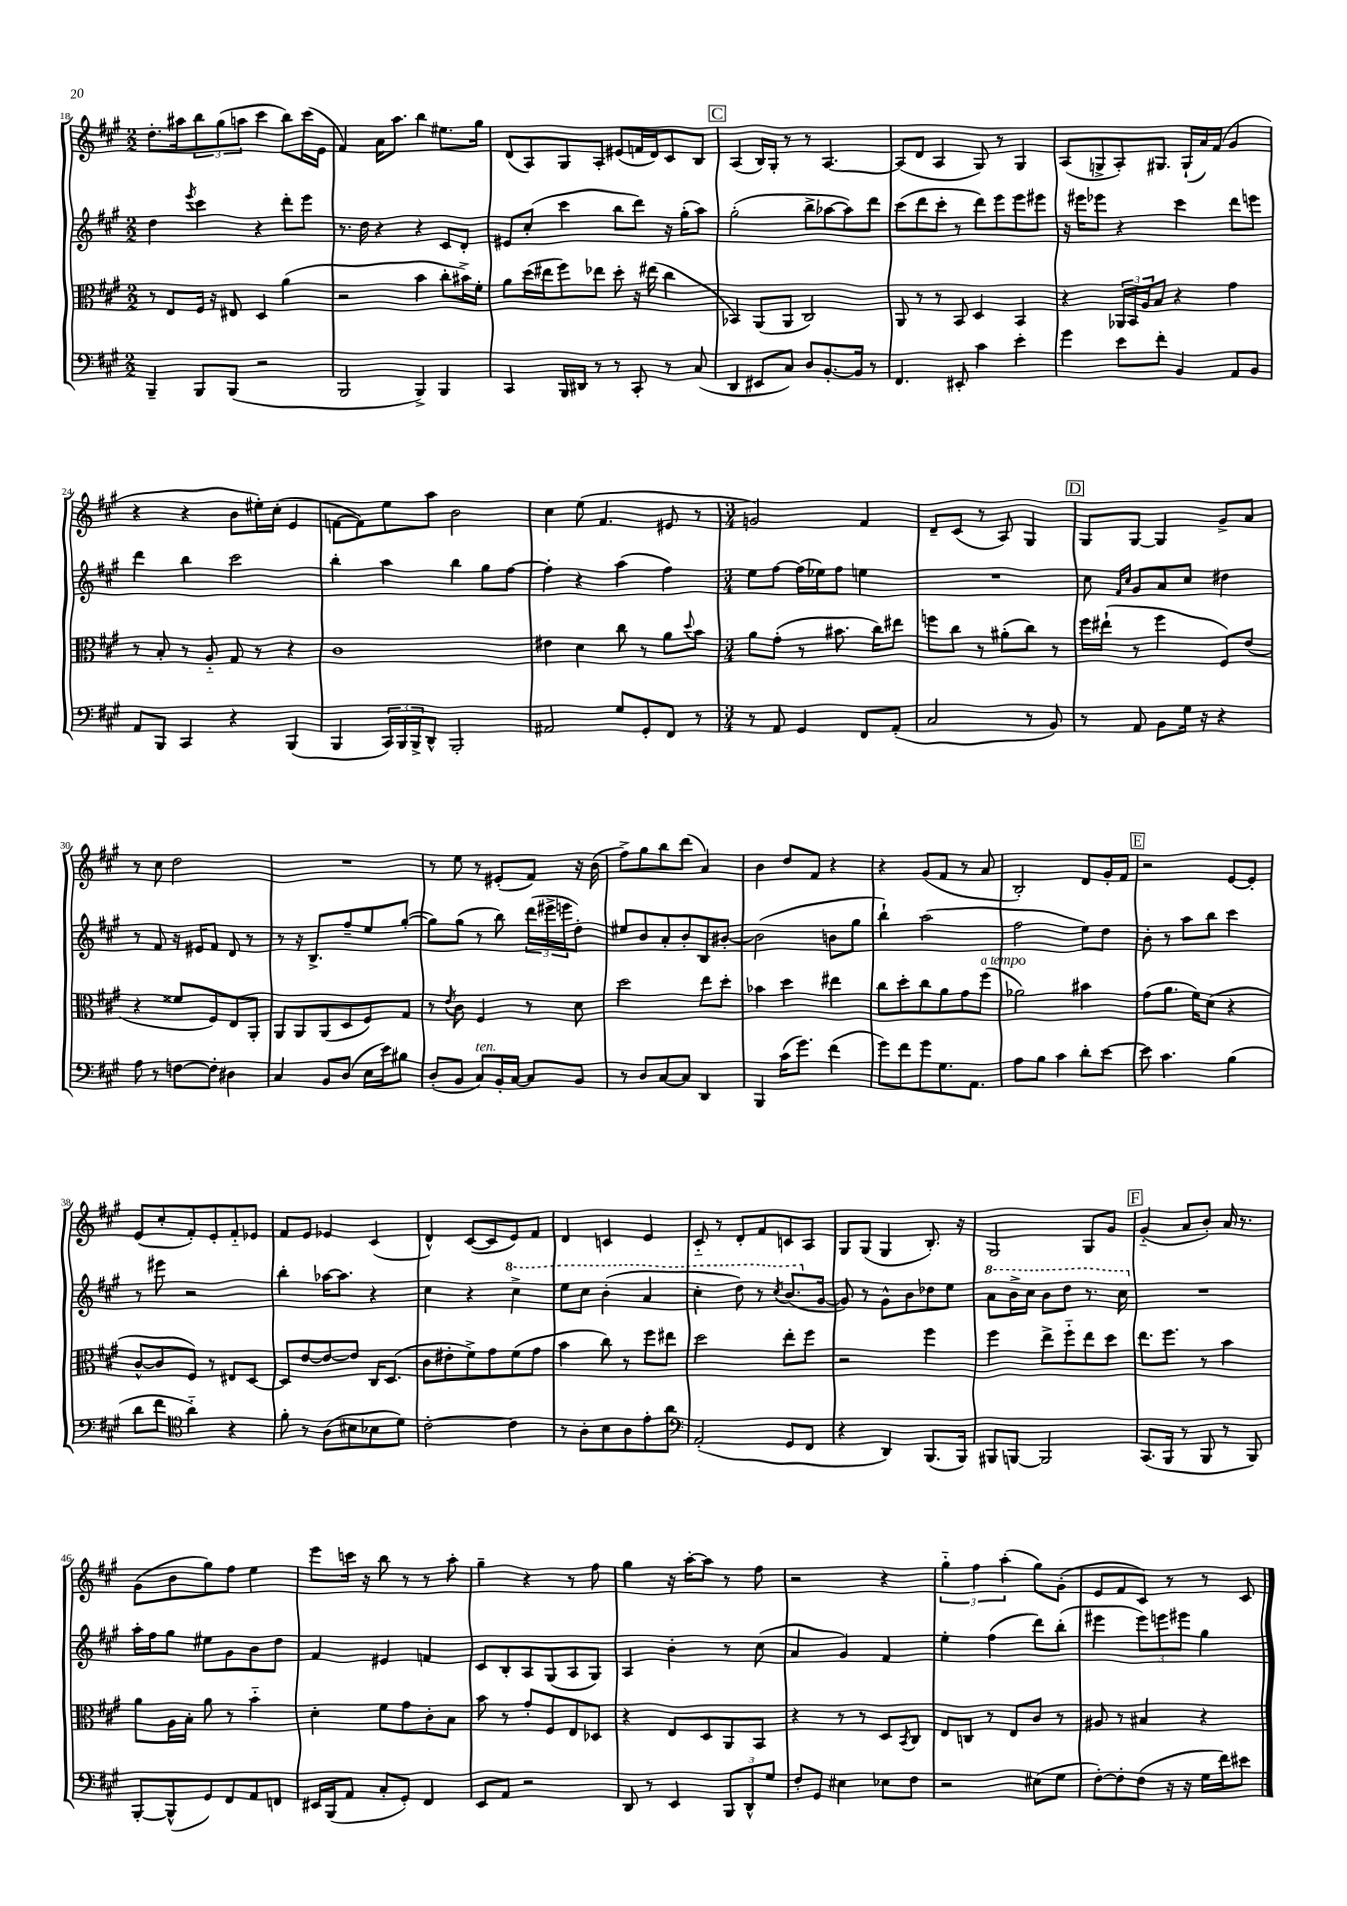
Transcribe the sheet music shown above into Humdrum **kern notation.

**kern	**kern	**kern	**kern
*part4	*part3	*part2	*part1
*staff4	*staff3	*staff2	*staff1
*clefF4	*clefC3	*clefG2	*clefG2
*k[f#c#g#]	*k[f#c#g#]	*k[f#c#g#]	*k[f#c#g#]
*M2/2	*M2/2	*M2/2	*M2/2
=18	=18	=18	=18
4BBB~/	8r	4dd\	8.dd'\L
.	8E/L	.	.
.	.	.	16aa#X\k
.	.	8qeee/	.
8BBB/L	16F#/Jk	4ccc#\	12bb\
.	16r	.	.
.	.	.	(12gg#\
(8BBB/J	8E#X/	.	.
.	.	.	12aan\J
2r	4D/	4r	4ccc#\
.	(4a\	8ddd'\L	8bb\L)
.	.	8eee\J	(16ccc#\L
.	.	.	16e\JJ
=19	=19	=19	=19
2BBB/	2r	8.r	4f#/)
.	.	16dd\	.
.	.	4r	16a\KL
.	.	.	8.aa\J
4BBB^/)	4b\	4r	4bb\
4BBB/	8cc#'\L	8c#/L	8.ee#X\L
.	16b#X^\L)	8d'/J	.
.	16f#'\JJ	.	16gg#\Jk
=20	=20	=20	=20
4CC#/	8a\L	8e#X/L	(8d/L
.	(16dd\L	(8cc#'/J	8A/)
.	16ee#X\J	.	.
16BBB/LL	8ff#\)	4ccc#\	8G#/
16DD#X/JJ	.	.	.
8r	8ee-X\J	.	8A'/J
8r	8dd'\	8bb\L	(8e#X/L
8CC#'/	16r	8ddd\J)	16fn/L
.	(16ee#X\	.	16d/J)
8r	4cc#\	16r	8c#/
.	.	(16gg#'\KL	.
(8C#/	.	8aa\J)	8B/J
!!LO:REH:place=s1:t=C
=21	=21	=21	=21
4DD/	4BB-X/)	(2gg#'\	(4A/
8EE#X/L	(8AA/L	.	16B/LL)
.	.	.	16G#'/JJ
8C#/J)	8AA/J	.	8r
8D/L	2C#/)	8bb^\L	8r
[8.BB'/	.	[8aa-X\	[4.A/
.	.	8aa-\])	.
16BB/Jk]	.	.	.
8r	.	8ddd\J	.
=22	=22	=22	=22
4.FF#/	8AA/	(8ccc#\L	(8A/L]
.	8r	8ddd\	8d/J
.	8r	8ccc#'\J	4A/
8EE#X'/	8BB/	8r	.
4c#\	4D/	8ddd\L)	8G#/)
.	.	8eee\	8r
4e'\	4BB/	8eee\	4G#/
.	.	8eee#X\J	.
=23	=23	=23	=23
4g#\	4r	16r	(8A/L
.	.	16eee#X\KL	.
.	.	8eee-X\J	8Gn^/
8e\L	24AA-X/LL	4r	8A'/)
.	24BB/	.	.
.	24A/J	.	.
8f#'\J	8B/J	.	8.G#X/J
4BB/	4r	4ccc#\	.
.	.	.	(16G#`/LL
.	.	.	16a/)
.	.	.	(16f#/JJ
8AA/L	4g#\	8ddd\L	4g#/
8BB/J	.	8eeen\J	.
!!LO:LB:g=z
=24	=24	=24	=24
8AA/L	8r	4ddd\	4r
8BBB/J	8B'/	.	.
4CC#/	8r	4bb\	4r
.	8A/	.	.
4r	8G#/	2ccc#\	8b\L
.	8r	.	16ee#X'\L)
.	.	.	(16cc#'\JJ
(4BBB/	4r	.	4e/
=25	=25	=25	=25
4BBB/	1c#	4bb'\	[8fn\L
.	.	.	8f\])
24CC#/LL)	.	4aa\	8ee\
24BBB/	.	.	.
24BBB^/J	.	.	.
8DD^^/J	.	.	8aa\J
2BBB'/	.	4bb\	2b\
.	.	8gg#\L	.
.	.	[8ff#\J	.
=26	=26	=26	=26
2AA#X/	4e#X\	4ff#'\]	4cc#\
.	4d\	4r	(8ee\
.	.	.	4.f#/
8G#/L	8cc#\	(4aa\	.
8GG#'/	8r	.	.
8FF#/J	8a\L	4ff#\)	8e#X/
.	8qqdd/	.	.
8r	8b\J	.	8r
=27	=27	=27	=27
*M3/4	*M3/4	*M3/4	*M3/4
8r	8a\L	8ee\L	2gn/)
8AA/	(8g#'\J	[8ff#\J	.
4GG#/	8r	(16ff#\LL]	.
.	.	16ee-X\J)	.
.	8.b#X\	8ff#\J	.
8FF#/L	.	4een\	4f#/
.	16cc#\KL)	.	.
(8AA'/J	8ee#X\J	.	.
=28	=28	=28	=28
2C#/	8ffn\L	2.r	8d~/L
.	8cc#\J	.	(8c#/J
.	8r	.	8r
.	(8a#X'\L	.	8A/)
8r	8cc#\J)	.	4G#/
8BB/)	8r	.	.
!!LO:REH:place=s1:t=D
=29	=29	=29	=29
8r	16ff#\LL	8cc#\	8G#/L
.	(16ee#X`\JJ	.	.
.	.	16qqf#/LL	.
.	.	16qqcc#/JJ	.
8AA/	8r	8g#/L	[8G#/J
8BB\L	4ff#\	8a/	4G#/]
16G#\Jk	.	8cc#/J	.
16r	.	.	.
4r	8F#/L)	4dd#X\	8g#^/L
.	(8e/J	.	8a/J
!!LO:LB:g=z
=30	=30	=30	=30
8A\	4r	8r	8r
8r	.	8f#/	8cc#\
[8Fn\L	8f##X/L	16r	2dd\
.	.	16e#X/KL	.
8F'\J]	8F#/)	8f#/J	.
4D#X\	8E/	8d/	.
.	8AA'/J	8r	.
=31	=31	=31	=31
4C#/	8AA/L	8r	2.r
.	8AA/	16r	.
.	.	8.B^/L	.
8BB/L	(8AA/	.	.
(8D/J	8D/	8ff#~/	.
16E\LL	8F#/)	8ee/	.
16e\J)	.	.	.
8B#X\J	8G#/J	([8gg#'/J	.
=32	=32	=32	=32
(8D'/L	8r	8gg#\L])	8r
.	8qe/	.	.
8BB/J	8c#\	(8gg#\J	8ee\
!LO:TX:a:i:t=ten.	!	!	!
8C#/L)	4F#/	8r	8r
16BB'/L	.	8bb\)	(8e#X'/L
[16C#/JJ	.	.	.
8C#/L]	8r	(24ddd\LL	8f#/J)
.	.	24eee#X^\	.
.	.	24eeen\J	.
8BB/J	8d\	8dd'\J)	16r
.	.	.	(16b\
=33	=33	=33	=33
8r	2dd\	8ee#X/L	8ff#^\L)
8D/L	.	8b/	8gg#\
[8C#/	.	8a'/	8bb\
8C#/J]	.	8b'/	(8ddd\J
4DD/	8ee\L	8B/	4a/)
.	8dd'\J	[8b#X'/J	.
=34	=34	=34	=34
4BBB/	4b-X\	(2b#\]	4b\
(16c#\KL	4dd\	.	8dd/L
8.g#\J)	.	.	.
.	.	.	8f#/J
(4f#\	4ee#X\	8bn\L	4r
.	.	8gg#\J	.
=35	=35	=35	=35
8g#\L)	8cc#\L	4bb`\)	4r
8f#\	8dd'\	.	.
8g#\	8cc#\	(2aa\	(8g#/L
8.G#\	8a\	.	8f#/J
.	8g#\	.	8r
8.AA\J	.	.	.
!	!LO:TX:a:i:t=a tempo	!	!
.	(8ff#\J	.	8a/
=36	=36	=36	=36
8A\L	2a-X\)	2ff#\	2B'/)
8B\J	.	.	.
4c#\	.	.	.
8d'\L	4b#X\	8ee\L)	8d/L
[8e\J	.	8dd\J	16g#'/L
.	.	.	16f#/JJ
!!LO:REH:place=s1:t=E
=37	=37	=37	=37
8e\]	(8g#\L	8b'\	2r
4.c#\	8.a\J	8r	.
.	.	8aa\L	.
.	16f#\KL)	.	.
.	(8d\J	8bb\J	.
(4B\	4r	4ccc#\	[8e/L
.	.	.	8e'/J]
!!LO:LB:g=z
=38	=38	=38	=38
8d\L	[8c#^^/L	8r	(8e/L
8f#\J	8c#/]	8eee#X\	8cc#'/
*clefC4	*	*	*
4a\)	8F#/J)	2r	8f#'/)
.	8r	.	8e'/
4r	8E#X/L	.	8f#/
.	[8D/J	.	8e-X/J
=39	=39	=39	=39
8f#'\	8D/L]	4bb'\	8f#/L
8r	[8e/	.	8e/J
(8A\L	8e/_	[16aa-X\KL	4e-X/
.	.	8.aa-\J]	.
8B#X\	8e/J]	.	.
8B-X\	16C#/KL	4r	(4c#/
.	(8.D/J	.	.
8d\J)	.	.	.
=40	=40	=40	=40
[2c#'\	8c#\L	4cc#\	4d^^/)
.	8e#X'\	.	.
.	8f#^\)	4r	([8c#/L
.	8g#\	.	8c#/]
*	*	*8va	*
4c#\]	(8f#\	4ccc#^\	8e/)
.	8g#\J	.	8f#/J
=41	=41	=41	=41
8r	4b\	8eee\L	4d/
8A'\L	.	8ccc#\J	.
8B\	8cc#\)	(4bb'\	4cn/
8A\	8r	.	.
8e'\	8ff#\L	4aa/	4e/
8a\J	8ee#X\J	.	.
=42	=42	=42	=42
*clefF4	*	*	*
(2AA'/	2dd\	4ccc#'\	8c#/
.	.	.	8r
.	.	8ddd\)	8d'/L
.	.	8r	8f#/
.	.	8qccc#/	.
8GG#/L	8ee'\L	(8.bb/L	8cn/
8FF#/J	8ff#\J	.	8A/J
*	*	*X8va	*
.	.	[16g#/Jk	.
=43	=43	=43	=43
4r	2r	8g#/])	8G#/L
.	.	8r	(8G#/J
4DD/)	.	8g#^^\L	4G#/
.	.	8b\	.
(8.BBB/L	4ff#\	8dd-X\	8.B'/)
.	.	8ee\J	.
16BBB/Jk)	.	.	16r
=44	=44	=44	=44
*	*	*8va	*
8BBB#X/L	4ff#\	8aa\L	2G#/
[8BBBn/J	.	16bb^\L	.
.	.	16ccc#\JJ	.
2BBB/]	8ee^\L	8bb\L	.
.	8ff#\	8ddd\J	.
.	8ee\	8.r	8G#/L
.	8dd\J	.	8g#/J
.	.	16ccc#\	.
!!LO:REH:place=s1:t=F
=45	=45	=45	=45
*	*	*X8va	*
(8.CC#/L	8.ee\L	2.r	(4g#/
16BBB/Jk	8.ff#\J	.	.
8r	.	.	8a/L
8BBB/	8r	.	8b'/J)
8r	4b\	.	16a/
.	.	.	8.r
8BBB/)	.	.	.
!!LO:LB:g=z
=46	=46	=46	=46
[8BBB'/L	8a\L	16aa'\LL	(8g#\L
.	.	16ff#\J	.
(8BBB^^/]	16A\L	8gg#\J	8b\
.	16B'\JJ	.	.
8GG#/)	8a\	8ee#X\L	8gg#\)
8FF#/	8r	8g#\	8ff#\J
8AA/	4b\	8b\	4ee\
8FFn/J	.	8dd\J	.
=47	=47	=47	=47
16EE#X/LL	4d'\	4f#/	8eee\L
(16BBB/J	.	.	.
8AA/J	.	.	16cccn\Jk
.	.	.	16r
8C#'/L	8f#\L	4e#X/	8bb\
8GG#'/J)	8g#\	.	8r
4FF#/	8c#'\	4fn/	8r
.	8B\J	.	8aa'\
=48	=48	=48	=48
8EE/L	8b\	8c#/L	4gg#~\
8AA/J	8r	8B'/	.
2r	8g#'/L	8A/	4r
.	8F#/	(8G#/	.
.	8E/	8A/	8r
.	8D-X/J	8G#/J)	8ff#\
=49	=49	=49	=49
8DD/	4r	4A/	4gg#\
8r	.	.	.
4EE/	8E/L	4b'\	16r
.	.	.	[16aa'\KL
.	8D/	.	8aa\J]
12BBB/L	8AA/	8r	8r
12DD^^/	.	.	.
.	8BB/J	(8cc#\	8ff#\
12G#/J	.	.	.
=50	=50	=50	=50
8F#'/L	4r	4a/	2r
8GG#/J	.	.	.
4E#X\	8r	4g#/)	.
.	8r	.	.
8E-X\L	8D/L	4f#/	4r
.	8qBB/	.	.
8F#\J	8C#/J	.	.
=51	=51	=51	=51
2r	8E/L	4ee'\	6gg#\
.	8Cn/J	.	.
.	.	.	6ff#\
.	8r	(4ff#\	.
.	.	.	(6aa'\
.	8E/L	.	.
(8E#X\L	8c#/J	8ddd\L)	8gg#\L)
8G#\J	8r	(8bb'\J	(8g#'\J
=52	=52	=52	=52
[8F#'\L)	8A#X/	4eee#X\	8e/L
8F#'\]	8r	.	8f#/
(8F#\J	4B#X/	12eee#\L)	8c#/J)
.	.	12eeen\	.
16r	.	.	8r
.	.	12eee#X\J	.
16r	.	.	.
16G#\LL	4r	4gg#\	8r
16f#\J)	.	.	.
8e#X\J	.	.	8c#/
==	==	==	==
*-	*-	*-	*-
